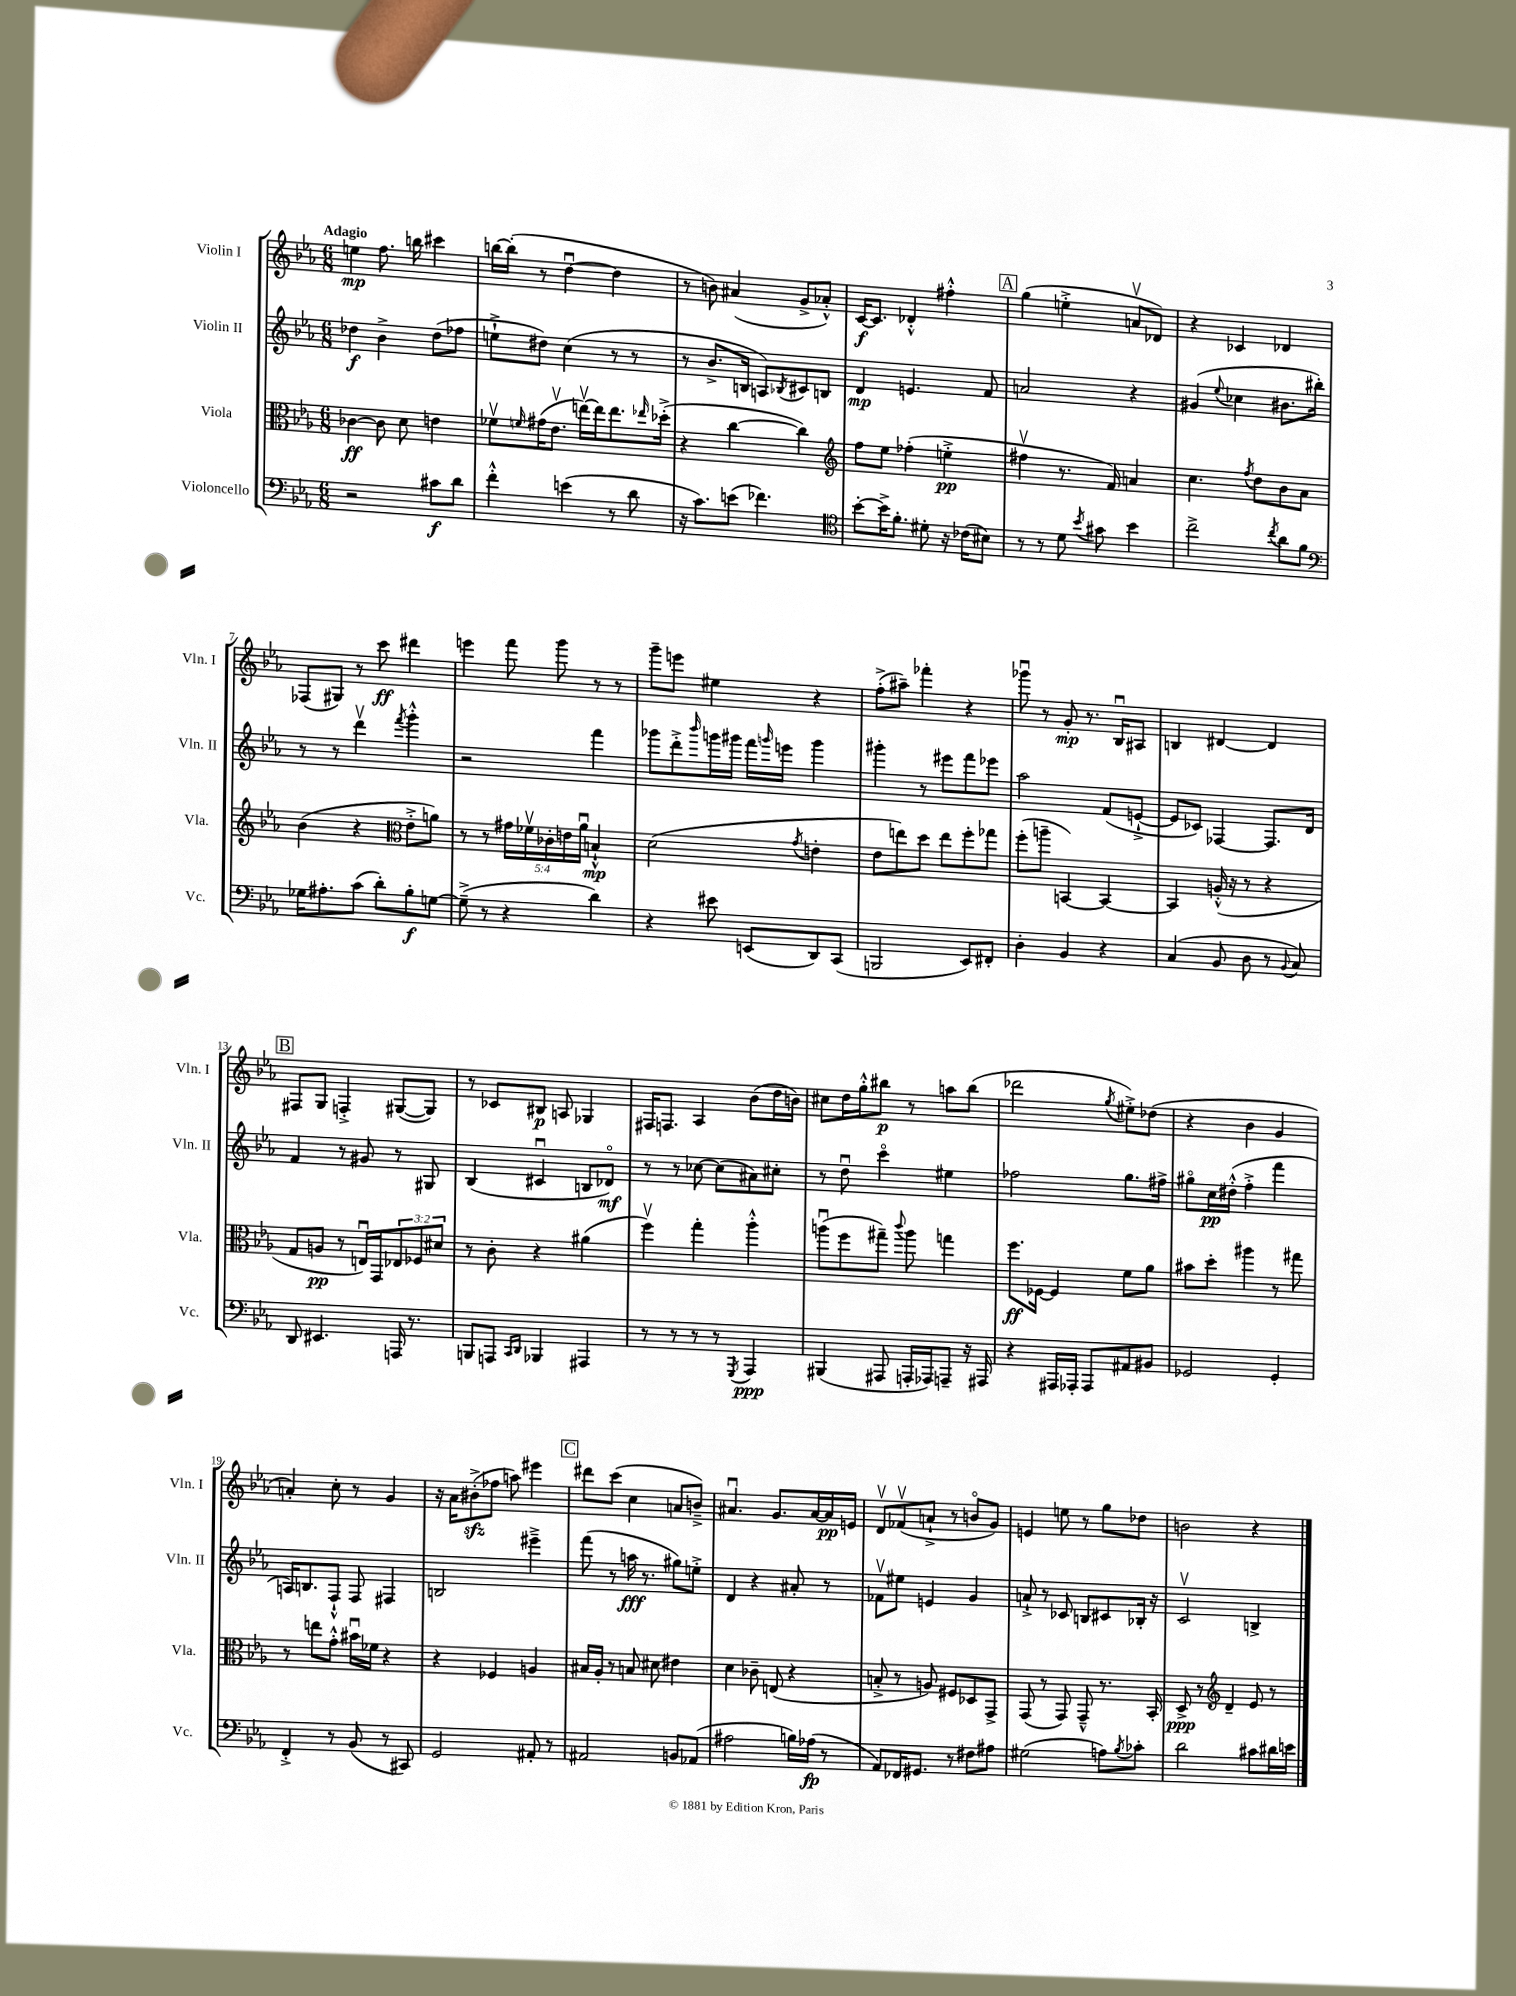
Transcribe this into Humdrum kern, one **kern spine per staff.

**kern	**dynam	**kern	**dynam	**kern	**dynam	**kern	**dynam
*part4	*part4	*part3	*part3	*part2	*part2	*part1	*part1
*staff4	*staff4	*staff3	*staff3	*staff2	*staff2	*staff1	*staff1
*I"Violoncello	*	*I"Viola	*	*I"Violin II	*	*I"Violin I	*
*I'Vc.	*	*I'Vla.	*	*I'Vln. II	*	*I'Vln. I	*
*clefF4	*	*clefC3	*	*clefG2	*	*clefG2	*
*k[b-e-a-]	*	*k[b-e-a-]	*	*k[b-e-a-]	*	*k[b-e-a-]	*
*M6/8	*	*M6/8	*	*M6/8	*	*M6/8	*
=1	=1	=1	=1	=1	=1	=1	=1
!	!	!	!	!	!	!LO:TX:a:B:t=Adagio	!
2r	.	[4c-X\	ff	4dd-X\	f	4een\	mp
.	.	8c-\]	.	4b-^\	.	8.ff\	.
.	.	8d\	.	.	.	.	.
.	.	.	.	.	.	16bbn\	.
8c#X\L	f	4en\	.	(8dd-\L	.	4ccc#X\	.
8d\J	.	.	.	8ff-X\J	.	.	.
=2	=2	=2	=2	=2	=2	=2	=2
4f'^^\	.	8f-Xv\L	.	8een`^\L	.	[16bbn\LL	.
.	.	.	.	.	.	(16bb'\JJ]	.
.	.	16qqfn/	.	.	.	.	.
.	.	(16g#X\K	.	8dd#X\J)	.	8r	.
.	.	8.e-v\J	.	.	.	.	.
(4en\	.	.	.	(4cc\	.	[4ddu\	.
.	.	[16eenv\LL)	.	.	.	.	.
.	.	16ee\J]	.	.	.	.	.
8r	.	8.ee\	.	8r	.	4dd\]	.
8d\	.	.	.	8r	.	.	.
.	.	16qqee-X/	.	.	.	.	.
.	.	(16dd-X'^\Jk	.	.	.	.	.
=3	=3	=3	=3	=3	=3	=3	=3
16r	.	4r	.	8r	.	8r	.
8.c\L)	.	.	.	.	.	.	.
.	.	.	.	8.b-^/L	.	8bn\)	.
(8en\J	.	[4cc\	.	.	.	(4a#X/	.
.	.	.	.	16Bn/Jk	.	.	.
4.f-X\)	.	.	.	8An/L)	.	.	.
.	.	.	.	8qB-X/	.	.	.
.	.	4cc\])	.	8c#X/	.	8g^/L	.
.	.	.	.	8Bn/J	.	8a-X'^^/J)	.
=4	=4	=4	=4	=4	=4	=4	=4
*clefC4	*	*clefG2	*	*	*	*	*
[8b-'\L	.	8ff\L	.	4d/	mp	[16c/KL	f
.	.	.	.	.	.	8.c/J]	.
16b-^\K]	.	8ee-\J	.	.	.	.	.
8.f'\J	.	.	.	.	.	.	.
.	.	(4ff-X'\	.	4.en/	.	4d-X'^^/	.
8d#X'\	.	.	.	.	.	.	.
16r	.	4een'^\	pp	.	.	4ff#X'^^\	.
(16c-X\KL	.	.	.	.	.	.	.
8B#X\J)	.	.	.	8f/	.	.	.
!!LO:REH:place=s1:t=A
=5	=5	=5	=5	=5	=5	=5	=5
8r	.	4ff#Xv\	.	2an/	.	(4gg\	.
8r	.	.	.	.	.	.	.
8d\	.	8.r	.	.	.	4een'^\	.
8qb-/	.	.	.	.	.	.	.
8g#X\	.	.	.	.	.	.	.
.	.	16f/)	.	.	.	.	.
4b-\	.	4an/	.	4r	.	8anv/L	.
.	.	.	.	.	.	8d-X/J)	.
=6	=6	=6	=6	=6	=6	=6	=6
2cc^\	.	4.cc\	.	(4g#X/	.	4r	.
.	.	.	.	8qqee-/	.	.	.
.	.	.	.	4cc-X\	.	4c-X/	.
.	.	8qff/	.	.	.	.	.
.	.	8dd\L	.	.	.	.	.
8qcc/	.	.	.	.	.	.	.
8a-\L	.	8b-\	.	8.b#X\L	.	4d-X/	.
8f\J	.	8a-\J	.	.	.	.	.
.	.	.	.	16bb#X'\Jk)	.	.	.
!!LO:LB:g=z
=7	=7	=7	=7	=7	=7	=7	=7
*clefF4	*	*	*	*	*	*	*
16G-X\KL	.	(4b-\	.	8r	.	(8F-X/L	.
8.A#X'\	.	.	.	.	.	.	.
.	.	.	.	8r	.	8G#X/J)	.
(8c\J	.	4r	.	4dddv\	.	8r	.
8d'\L)	.	.	.	.	.	8ccc\	ff
*	*	*clefC3	*	*	*	*	*
.	.	.	.	8qfff/	.	.	.
8B-'\	f	8e-'^\L	.	4ggg'^^\	.	4ddd#X\	.
[8Gn\J	.	8an\J)	.	.	.	.	.
=8	=8	=8	=8	=8	=8	=8	=8
(8G~^\]	.	8r	.	2r	.	4eeen\	.
8r	.	8r	.	.	.	.	.
4r	.	20g#X\LL	.	.	.	8fff\	.
.	.	20f-Xv\	.	.	.	.	.
.	.	20c-X'\	.	.	.	.	.
.	.	.	.	.	.	8ggg\	.
.	.	20en\	.	.	.	.	.
.	.	20a-u\JJ	.	.	.	.	.
4d\)	.	4Bn`^^/	mp	4fff\	.	8r	.
.	.	.	.	.	.	8r	.
=9	=9	=9	=9	=9	=9	=9	=9
4r	.	(2d\	.	8ggg-X\L	.	8ggg~\L	.
.	.	.	.	8ddd'^\	.	8eeen\J	.
.	.	.	.	16qqbbb-/	.	.	.
8e#X\	.	.	.	16gggn\L	.	4ee#X\	.
.	.	.	.	16ggg#X\JJ	.	.	.
(8EEn/L	.	.	.	16fff\LL	.	.	.
.	.	.	.	16qqgggn/	.	.	.
.	.	.	.	16eeen\JJ	.	.	.
.	.	8qg/	.	.	.	.	.
8DD/)	.	4en'\	.	4ggg\	.	4r	.
(8CC/J	.	.	.	.	.	.	.
=10	=10	=10	=10	=10	=10	=10	=10
2BBBn/	.	8e-\L	.	4ggg#X'\	.	(8ff'^\L	.
.	.	8een\)	.	.	.	8aa#X~\J)	.
.	.	8dd\J	.	8r	.	4fff-X'\	.
.	.	8ee\L	.	8eee#X\L	.	.	.
8EE-/L)	.	8ff'\	.	8fff\	.	4r	.
8FF#X'/J	.	8gg-X\J	.	8eee-X\J	.	.	.
=11	=11	=11	=11	=11	=11	=11	=11
4D'\	.	(8ff'\L	.	2aa-\	.	8ggg-Xu\	.
.	.	8aan~\J	.	.	.	8r	.
4BB-/	.	[4BBn/)	.	.	.	8g'/	mp
.	.	.	.	.	.	8.r	.
4r	.	4BB/_	.	(8f/L	.	.	.
.	.	.	.	.	.	16B-u/KL	.
.	.	.	.	[8en`^/J	.	8A#X/J	.
=12	=12	=12	=12	=12	=12	=12	=12
(4C/	.	4BB/]	.	8e/L]	.	4Bn/	.
.	.	.	.	8c-X/J)	.	.	.
8BB-/	.	(16An'^^/	.	[4F-X/	.	[4d#X/	.
.	.	16r	.	.	.	.	.
8D\	.	8r	.	.	.	.	.
8r	.	4r	.	8.F-/L]	.	4d#/]	.
8qqBB-/	.	.	.	.	.	.	.
8C/)	.	.	.	.	.	.	.
.	.	.	.	16d/Jk	.	.	.
!!LO:LB:g=z
!!LO:REH:place=s1:t=B
=13	=13	=13	=13	=13	=13	=13	=13
8DD/	.	8G/L	.	4f/	.	8F#X/L	.
4.EE#X/	.	8An/J	pp	.	.	8G/J	.
.	.	8r	.	8r	.	4Fn'^/	.
.	.	16Enu/LL)	.	8g#X/	.	.	.
.	.	16GG/J	.	.	.	.	.
16AAAn/	.	12E-X/	.	8r	.	([8G#X/L	.
8.r	.	.	.	.	.	.	.
.	.	12F-X/	.	.	.	.	.
.	.	.	.	8G#X/	.	8G#/J])	.
.	.	12d#X/J	.	.	.	.	.
=14	=14	=14	=14	=14	=14	=14	=14
8BBBn/L	.	8r	.	(4B-/	.	8r	.
8AAAn/J	.	8c'\	.	.	.	8c-X/L	.
16qqCC/LL	.	.	.	.	.	.	.
16qqDD/JJ	.	.	.	.	.	.	.
4BBB-X/	.	4r	.	4c#Xu/	.	8B#X/J	p
.	.	.	.	.	.	8An/	.
4AAA#X/	.	(4a#X\	.	8Bn/L	.	4G-X/	.
.	.	.	.	8d-X/J)	mf	.	.
=15	=15	=15	=15	=15	=15	=15	=15
8r	.	4ffv\)	.	8r	.	16F#X/KL	.
.	.	.	.	.	.	8.Fn/J	.
8r	.	.	.	8r	.	.	.
8r	.	4gg'\	.	[8cc-X\	.	4A-/	.
8r	.	.	.	(8cc-\L]	.	.	.
8qGGG/	.	.	.	.	.	.	.
4AAA-/	ppp	4aa-'^^\	.	8a#X\)	.	(8b-\L	.
.	.	.	.	8cc#X'\J	.	16dd\L	.
.	.	.	.	.	.	16bn\JJ)	.
=16	=16	=16	=16	=16	=16	=16	=16
(4BBB#X/	.	(8aanu\L	.	8r	.	8cc#X\L	.
.	.	8ff\	.	8ddu\	.	16dd\L	.
.	.	.	.	.	.	16gg'^^\J	.
8AAA#X/	.	8gg#X~\J)	.	4ccc\	.	8bb#X\J	p
.	.	8qqccc/	.	.	.	.	.
16AAAn'/LL	.	8aa\	.	.	.	8r	.
16AAA-X/J)	.	.	.	.	.	.	.
8AAAn~/J	.	4ggn\	.	4ee#X\	.	8aan\L	.
16r	.	.	.	.	.	(8bb#\J	.
16AAA#X/	.	.	.	.	.	.	.
=17	=17	=17	=17	=17	=17	=17	=17
4r	.	8.ff\L	ff	2ff-X\	.	2ddd-X\	.
.	.	[16F-X\Jk	.	.	.	.	.
16AAA#X/LL	.	4F-/]	.	.	.	.	.
16AAA-X'/JJ	.	.	.	.	.	.	.
8AAA-/L	.	.	.	.	.	.	.
.	.	.	.	.	.	8qgg/	.
8AA#X/	.	8f\L	.	8.gg\L	.	8ee#X'^\L)	.
8BB#X/J	.	8a-\J	.	.	.	(8dd-X\J	.
.	.	.	.	16ff#X^\Jk	.	.	.
=18	=18	=18	=18	=18	=18	=18	=18
2GG-X/	.	8b#X\L	.	8gg#X\L	.	4r	.
.	.	8dd'\J	.	16cc\L	pp	.	.
.	.	.	.	(16dd#X'^^\JJ	.	.	.
.	.	4aa#X\	.	4ff'^\	.	4b-\	.
4GG-'/	.	8r	.	4fff\	.	4g/	.
.	.	8gg#X\	.	.	.	.	.
!!LO:LB:g=z
=19	=19	=19	=19	=19	=19	=19	=19
4FF'^/	.	8r	.	16An/KL)	.	4an'/)	.
.	.	.	.	8.Bn/	.	.	.
.	.	8een\L	.	.	.	.	.
8r	.	8g'^^\J	.	8F`^^/J	.	8cc'\	.
(8BB-/	.	16b#Xu\LL	.	8F/	.	8r	.
.	.	16f-X\JJ	.	.	.	.	.
8r	.	4r	.	4F#X/	.	4g/	.
8CC#X/)	.	.	.	.	.	.	.
=20	=20	=20	=20	=20	=20	=20	=20
2GG/	.	4r	.	2Bn/	.	16r	.
.	.	.	.	.	.	16a-\KL	.
.	.	.	.	.	.	(8b#Xzz'^\	.
.	.	4F-X/	.	.	.	8ff-X\J	.
.	.	.	.	.	.	8aan\)	.
8AA#X'/	.	4An/	.	4eee#X~^\	.	4eee#X\	.
8r	.	.	.	.	.	.	.
!!LO:REH:place=s1:t=C
=21	=21	=21	=21	=21	=21	=21	=21
2AA#X/	.	16B#X/LL	.	(8fff\	.	8ddd#X\L	.
.	.	16A-'/JJ	.	.	.	.	.
.	.	8r	.	8r	.	(8ccc\J	.
.	.	8Bn/	.	16aan\	fff	4cc\	.
.	.	.	.	8.r	.	.	.
.	.	8d#X\	.	.	.	.	.
8BBn/L	.	4e#X\	.	8gg#X\L)	.	8an/L	.
(8AA-X/J	.	.	.	8een'^\J	.	8bn~^/J)	.
=22	=22	=22	=22	=22	=22	=22	=22
2A#X\	.	4d\	.	4d/	.	4.a#Xu/	.
.	.	8c-X~\	.	4r	.	.	.
.	.	(8En/	.	.	.	8.g/L	.
16Bn\LL)	.	4r	.	8a#X'/	.	.	.
(16A-X\JJ	fp	.	.	.	.	[16a#/L	.
8r	.	.	.	8r	.	16a#/]	pp
.	.	.	.	.	.	16en/JJ	.
=23	=23	=23	=23	=23	=23	=23	=23
8AA-/L)	.	8Bn'^/	.	8f-Xv\L	.	8dv/L	.
16FF-X/K	.	8r	.	8ee#X\J	.	(8f-Xv/	.
8.GG#X/J	.	.	.	.	.	.	.
.	.	8An/)	.	4en/	.	8an`^/J	.
8r	.	8F#X/L	.	.	.	8r	.
8F#X\L	.	8D-X/	.	4g/	.	8bn/L	.
8A#X\J	.	8GG^/J	.	.	.	8g/J)	.
=24	=24	=24	=24	=24	=24	=24	=24
(2G#X\	.	(8GG/	.	8an`^/	.	4en/	.
.	.	8r	.	8r	.	.	.
.	.	8GG/)	.	8c-X/	.	8een\	.
.	.	8GG~^^/	.	8Bn/L	.	8r	.
8An\L)	.	8.r	.	8c#X/	.	8gg\L	.
8qB-/	.	.	.	.	.	.	.
8c-X'\J	.	.	.	16B-X'/Jk	.	8dd-X\J	.
.	.	16BB-'/	.	16r	.	.	.
=25	=25	=25	=25	=25	=25	=25	=25
2d\	.	8D^/	ppp	2cv/	.	2bn\	.
.	.	8r	.	.	.	.	.
*	*	*clefG2	*	*	*	*	*
.	.	4d~/	.	.	.	.	.
8c#X\L	.	8e-/	.	4Bn^/	.	4r	.
16d#X\L	.	8r	.	.	.	.	.
16en\JJ	.	.	.	.	.	.	.
==	==	==	==	==	==	==	==
*-	*-	*-	*-	*-	*-	*-	*-
